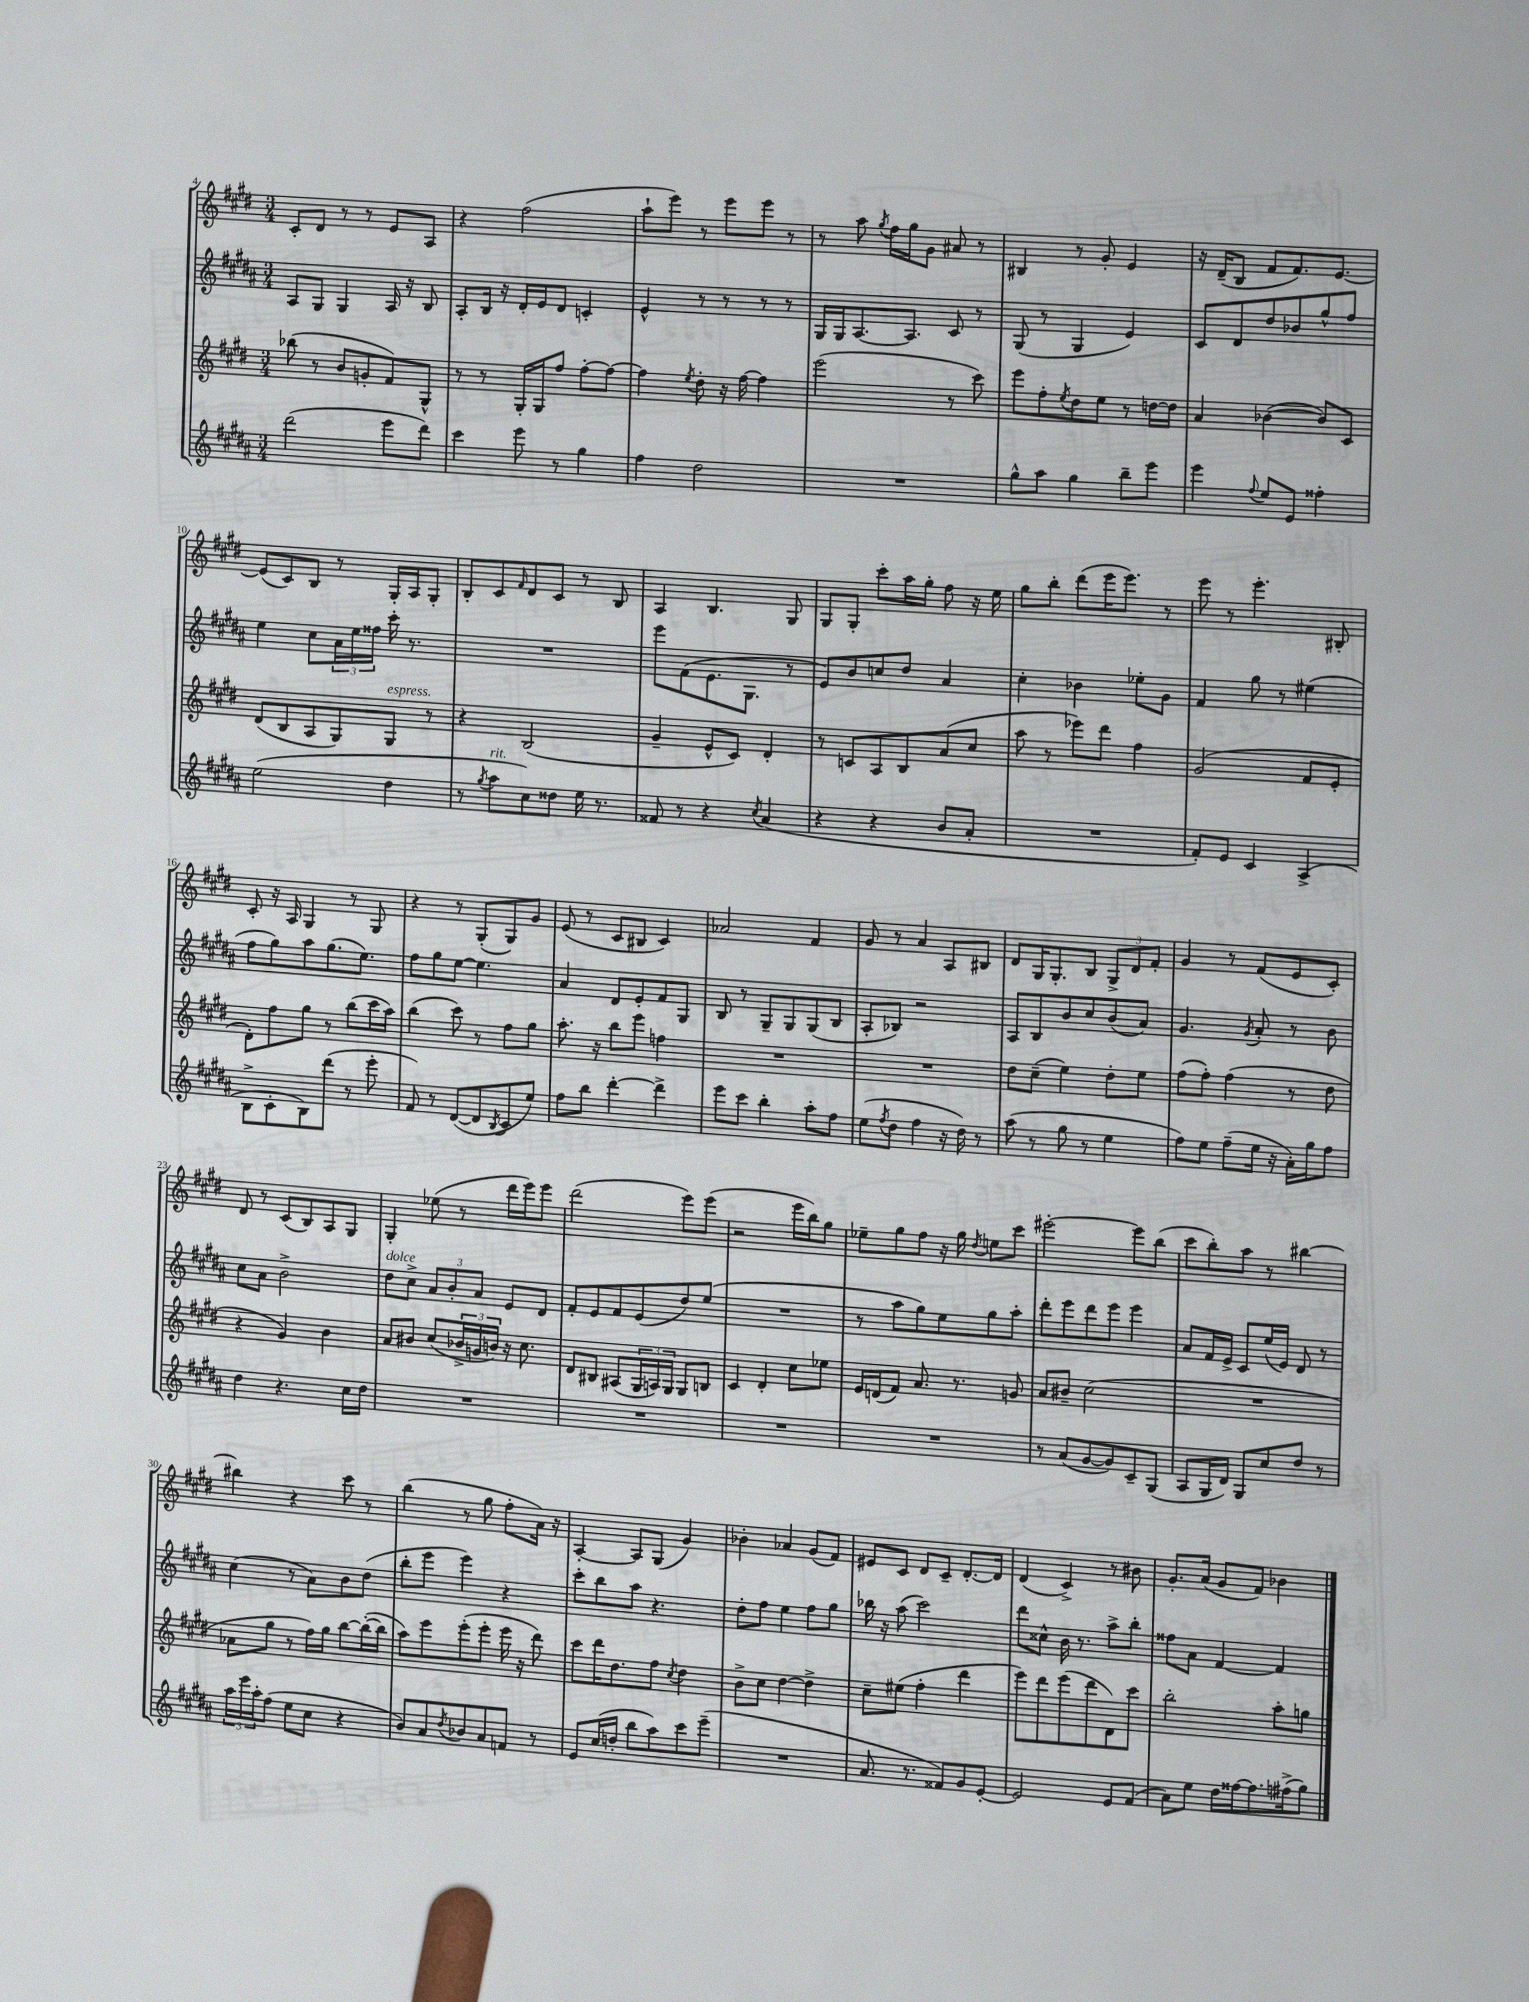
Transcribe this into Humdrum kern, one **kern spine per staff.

**kern	**kern	**kern	**kern
*part4	*part3	*part2	*part1
*staff4	*staff3	*staff2	*staff1
*clefG2	*clefG2	*clefG2	*clefG2
*k[f#c#g#d#a#]	*k[f#c#g#d#]	*k[f#c#g#d#a#]	*k[f#c#g#d#]
*M3/4	*M3/4	*M3/4	*M3/4
=4	=4	=4	=4
(2ddd#\	(8bb-X\	8A#/L	8c#'/L
.	8r	8G#/J	8d#/J
.	8b/L	4G#/	8r
.	8gn'/	.	8r
8eee\L	8f#/)	16A#/	8e/L
.	.	16r	.
8ddd#\J)	8G#^^/J	8B/	8A/J
=5	=5	=5	=5
4ccc#\	8r	8A#'/L	4r
.	8r	16B/Jk	.
.	.	16r	.
8eee\	16G#'/LL	16d#'/LL	(2ff#\
.	16G#/J	16e/J	.
8r	8ff#/J	8d#/J	.
4gg#\	[8ff#'\L	4cn'/	.
.	8ff#\J_	.	.
=6	=6	=6	=6
4ff#\	4ff#\]	4e^^/	8aa`\L
.	.	.	8eee\J)
.	8qee/	.	.
2dd#\	8dd#'\	8r	8r
.	16r	8r	8eee\L
.	[16ff#\	.	.
.	4ff#\]	8r	8eee\J
.	.	8r	8r
=7	=7	=7	=7
2.r	(2eee\	16G#/LL	8r
.	.	16G#/J	.
.	.	[8.A#/	8aa\
.	.	.	8qgg#/
.	.	.	16ff#\LL
.	.	8.A#/J]	16gg#\J
.	.	.	8g#\J
.	8r	8c#/	8a#X/
.	8ccc#\)	8r	8r
=8	=8	=8	=8
8gg#^^\L	8eee\L	(8G#/	4B#X/
8aa#\J	8ff#'\	8r	.
.	8qee/	.	.
4gg#\	8dd#\	4G#/	8r
.	8ee\J	.	8g#'/
8bb~\L	8r	4e/)	4e/
8eee\J	[16ddn\LL	.	.
.	16dd\JJ]	.	.
=9	=9	=9	=9
4eee\	4a/	8c#/L	16r
.	.	.	(16d#~/KL
.	.	8d#/	8B/J
8qqff#/	.	.	.
8ee/L	([4b-X\	8dd#/	8f#/L
8e/J	.	8b-X/	8.f#/)
4ff##X'\	8b-/L])	8gg#^^/	.
.	.	.	[8.e/J
.	8c#/J	8ff#/J	.
!!LO:LB:g=z
=10	=10	=10	=10
(2ee\	(8d#/L	4ee\	(8e/L]
.	8B/	.	8c#/)
.	8A/	8cc#\L	8B/J
.	8G#/)	24a#\L	8r
.	.	24ee\	.
.	.	24ff##X\JJ	.
!	!LO:TX:a:i:t=espress.	!	!
4dd#\	8G#/J	16ccc#'\	16G#'/LL
.	.	8.r	16A/J
.	8r	.	8G#'/J
=11	=11	=11	=11
8r	4r	2.r	8B'/L
8qgg#/	.	.	.
!LO:TX:a:i:t=rit.	!	!	!
8aa#\L	.	.	8c#/
.	.	.	16qqf#/
8cc#\)	(2B/	.	8d#/
8dd##X\J	.	.	8c#/J
16ee\	.	.	8r
8.r	.	.	.
.	.	.	8B/
=12	=12	=12	=12
8f##X/	4g#~/	8eee\L	4A/
8r	.	(8f#\	.
4r	8e^^/L	8.e\	4.B/
.	8c#/J)	.	.
.	.	8.G#\J	.
8qcc#/	.	.	.
(4a#/	4d#'/	.	.
.	.	8r	8G#/
=13	=13	=13	=13
4r	8r	8e/L)	8G#/L
.	8cn/L	8b/	8G#'/J
4r	8A/	8ccn/	8ccc#'\L
.	8B/	8dd#/J	16aa\L
.	.	.	16gg#'\JJ
8b/L	(8a/	4a#/	8ff#\
8a#'/J	8cc#/J	.	16r
.	.	.	16ee\
=14	=14	=14	=14
2.r	8aa\	4cc#'\	8gg#\L
.	8r	.	8bb'\J
.	8eee-X\L)	4b-X\	(8ddd#\L
.	8ddd#\J	.	16eee\K
.	.	.	8.eee\J)
.	4ff#\	8ee-X'\L	.
.	.	8g#\J	8r
=15	=15	=15	=15
8f#'/L)	(2g#/	4f#/	8eee\
8e/J	.	.	8r
4c#/	.	8gg#\	4.eee'\
.	.	8r	.
(4A#^/	8f#/L	(4ee#X\	.
.	8e'/J	.	8B#X'/
!!LO:LB:g=z
=16	=16	=16	=16
8B^\L	8d#'\L)	8ff#\L	8c#'/
8c#'\	8ff#\	8gg#\)	16r
.	.	.	16A/
8B\)	8gg#\J	8aa#\	4G#/
(8ddd#\J	8r	(8.gg#\	.
8r	(8bb\L	.	8r
.	.	8.ee\J)	.
8eee'\	16ccc#\L	.	8G#/
.	16aa\JJ)	.	.
=17	=17	=17	=17
8f#/)	(4bb\	8ff#\L	4r
8r	.	8gg#\	.
([8d#/L	8ccc#\)	[8ee\J	8r
8d#/]	8r	4.ee\]	(8G#'/L
8qB/	.	.	.
8c#/	8ff#\L	.	8G#/)
8ee/J)	8gg#\J	.	8g#/J
=18	=18	=18	=18
8ff#\L	8.aa'\	4a#/	(8e/
8bb\J	.	.	8r
.	16r	.	.
[4ddd#'\	8bb\L	8d#/L	8c#/L
.	8eee\J	8e'/	8B#X/J
4ddd#^\]	4ffn\	8f#/	4c#/)
.	.	8G#/J	.
=19	=19	=19	=19
8eee\L	2.r	8B/	2a-X/
8ccc#\J	.	8r	.
4bb'\	.	8G#~/L	.
.	.	8G#/	.
8aa#'\L	.	(8G#/	4f#/
8ff#\J	.	8B/J	.
=20	=20	=20	=20
(8ee\L	2.r	8A#'/L	8g#/
8qff#/	.	.	.
8dd#\J	.	8B-X/J)	8r
4ff#\	.	2r	4a/
16r	.	.	8A/L
16dd#\)	.	.	.
8r	.	.	8B#X/J
=21	=21	=21	=21
(8aa#\	8dd#\L	8A#/L	8d#/L
8r	(8cc#~\J	8B/	16G#/K
.	.	.	8.G#'/
8gg#\	4ee\)	8b/	.
8r	.	8cc#/	8B/J
4ee\	8dd#'\L	(8b/	12G#^/L
.	.	.	12d#/
.	8ee\J	8a#/J)	.
.	.	.	12f#'/J
=22	=22	=22	=22
8ff#\L)	(8ff#\L	4.g#/	4g#/
8ee\J	8ff#'\J)	.	.
(8ff#~\L	(4ff#\	.	8r
.	.	8qg#/	.
16ee\Jk	.	8a#'/	(8f#/L
16r	.	.	.
16a#'\LL)	8r	8r	8e/
16gg#\J	.	.	.
8ff#\J	8dd#\	8b\	8c#'/J)
!!LO:LB:g=z
=23	=23	=23	=23
4dd#\	4r	8cc#\L	8d#/
.	.	8a#\J	8r
4.r	4g#/)	2b^\	(8c#/L
.	.	.	8B/)
.	4b\	.	8A/
16cc#\LL	.	.	8G#/J
16dd#\JJ	.	.	.
=24	=24	=24	=24
!	!	!LO:TX:a:i:t=dolce	!
2.r	8a/L	8dd#\L	4G#'/
.	8b#X/J	8cc#^\J	.
.	(8cc#/L	12a#/L	(8ee-X\
.	.	12b'/	.
.	24b-X^/L	.	8r
.	24gn/	12a#/J	.
.	24bn/JJ)	.	.
.	16r	8e/L	16ddd#\LL
.	8.cc#\	.	16eee\J)
.	.	8d#/J	8eee\J
=25	=25	=25	=25
2.r	8d#/L	8f#'/L	(2ddd#\
.	8B#X/J	8e/	.
.	(8A#X/L	8f#/	.
.	24G#/L	(8e/	.
.	24An/)	.	.
.	24G#/JJ	.	.
.	8G#/L	8dd#/)	8eee\L)
.	8Bn/J	(8ee/J	(8eee\J
=26	=26	=26	=26
2.r	4c#/	2.r	2r
.	4d#'/	.	.
.	8cc#\L	.	16eee\LL
.	.	.	16bb\J)
.	8ee-X\J	.	8gg#\J
=27	=27	=27	=27
2.r	16e/LL	8r	8ee-X~\L
.	(16dn/J	.	.
.	8f#/J)	8aa#\L	8gg#\
.	8.a/	8gg#\)	8ff#\J
.	.	8ee\	16r
.	8.r	.	16gg#\
.	.	.	8qdd#/
.	.	8gg#\	8een\L
.	8gn/	8aa#'\J	8ccc#\J
=28	=28	=28	=28
8r	8a/L	8ddd#'\L	[2eee#X'\
(8a#/L	8b#X~/J	8eee\	.
[8g#/	(2cc#\	8ddd#\	.
8g#/])	.	8eee\J	.
8c#~/	.	4eee\	8eee#\L]
(8G#/J	.	.	(8bb\J
=29	=29	=29	=29
8A#/L	2.r	8a#/L	8ccc#\L
16G#/L	.	16f#/L	8bb'\)
16d#/JJ)	.	16e^/JJ	.
8G#/L	.	8c#/L	8aa\J
8cc#/	.	(16ee/L	8r
.	.	16e/JJ)	.
8dd#/J	.	8d#/	[4bb#X\
8r	.	8r	.
!!LO:LB:g=z
=30	=30	=30	=30
24aa#\LL	8a-X\L	(4cc#\	4bb#X\]
24eee\	.	.	.
24aa#'\J	.	.	.
(8ff#\J	8gg#\J	.	.
8ee\L	8r	8r	4r
8cc#\J	16ff#\LL)	8a#\L)	.
.	16gg#\JJ	.	.
4r	[8bb\L	8b\	8ccc#\
.	(16bb'\L_	(8dd#\J	8r
.	16bb\JJ]	.	.
=31	=31	=31	=31
8b/L)	8aa\L)	8bb'\L	(4bb\
8a#/	8eee\	8eee\J	.
8qdd#/	.	.	.
8b-X/	(8eee'\	4eee\)	8r
8a#/	8eee'\J	.	8gg#\
8fn/J	16eee\	4r	8ff#'\L
.	16r	.	.
8r	8ddd#\)	.	16a\Jk)
.	.	.	16r
=32	=32	=32	=32
8e/L	8ccc#\L	8ccc#'\L	[4A'/
(16cc#/L	16ddd#\K	8bb\	.
16ddn'/JJ	8.dd#\	.	.
8bb\L	.	8aa#\J	8A/L]
8aa#\)	8ff#\J	4.r	(8G#/J
.	8qcc#/	.	.
8ccc#\	4dd#\	.	4g#/)
(8eee~\J	.	.	.
=33	=33	=33	=33
2.r	8b^\L	8dd#'\L	4b-X'\
.	8cc#\J	8ff#\J	.
.	[4dd#\	4ee\	4a-X/
.	4dd#^\]	8ff#\L	(8g#/L
.	.	8gg#\J	8f#/J)
=34	=34	=34	=34
8.a#/	8cc#~\L	16bb-X\	8e#X/L
.	.	16r	.
.	(8ee#X\J	(8aa#\	8c#/J
8.r	.	.	.
.	4ff#'\	2ccc#\)	8d#/L
8f##X/L)	.	.	8c#~/J
8g#/	4ddd#\	.	[8.d#'/L
[8e'/J	.	.	.
.	.	.	16d#/Jk]
=35	=35	=35	=35
2e/]	8eee\L)	8ddd#\L	(4d#/
.	8ddd#\	8cc##X^^\J	.
.	(8eee\	16b\	4c#^/)
.	.	8.r	.
.	8ddd#\	.	.
8e/L	8d#\)	8aa#^\L	8r
(8f#/J	8ccc#\J	8bb'\J	8b#X\
=36	=36	=36	=36
8a#\L)	2bb'\	8ff##X\L	8.g#'/L
8ee\J	.	8a#\J	.
.	.	.	(16a/Jk
16dd#\LL	.	[4f#/	8g#/L
[16ff##X\J	.	.	.
8.ff##\]	.	.	8f#/J)
.	8aa'\L	4f#/]	4b-X\
(16ff#X^\k	.	.	.
8gg#\J)	8ggn\J	.	.
==	==	==	==
*-	*-	*-	*-
